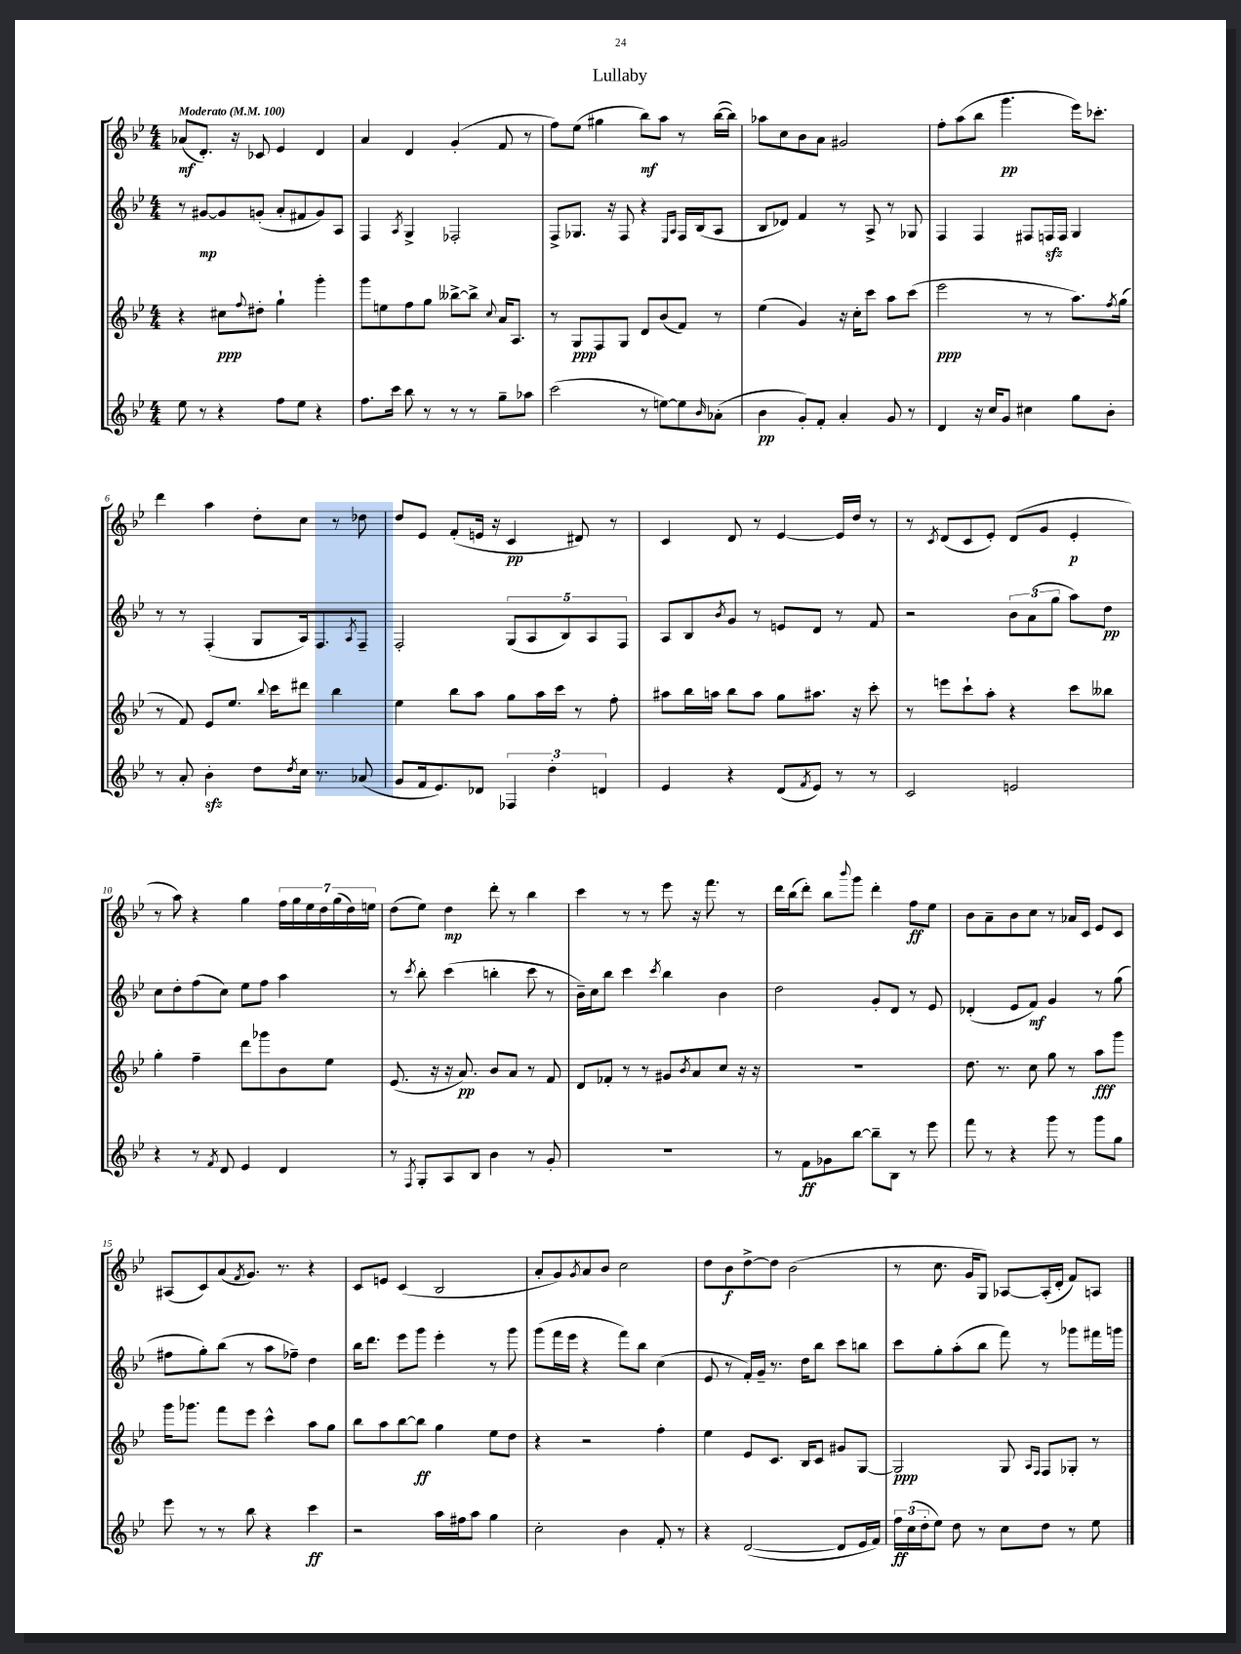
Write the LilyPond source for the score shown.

\header { title = "Lullaby" }
<<
\new StaffGroup <<
\new Staff = "s0" {
    \clef treble \key bes \major \numericTimeSignature \time 4/4 \tempo "Moderato" 4 = 100
    aes'8\mf( d'8.-.) r16 ces'8 ees'4 d'4 |
    a'4 d'4 g'4-.( f'8 r8 |
    f''8) ees''8( gis''4 bes''8\mf) a''8 r8 bes''16~( bes''16) |
    aes''8 c''8 bes'8 a'8 gis'2 |
    f''8-. a''8( bes''8 g'''4.\pp ees'''16) ces'''8.-. |
    d'''4 a''4 d''8-. c''8 r8 des''8 |
    d''8 ees'8 f'8-.( e'16 r16 c'4\pp dis'8) r8 |
    c'4 d'8 r8 ees'4~ ees'16 d''16 r8 |
    r8 \acciaccatura { c'8 } d'8( c'8 ees'8-.) d'8( g'8 ees'4-.\p |
    r8 a''8) r4 g''4 \tuplet 7/4 { f''16 g''16 ees''16 d''16 g''16( d''16) e''16 } |
    d''8( ees''8) d''4\mp d'''8-. r8 bes''4 |
    c'''4 r8 r8 ees'''8 r16 f'''8. r8 |
    d'''16 bes''16( d'''8-.) bes''8 \appoggiatura { bes'''8 } g'''8 d'''4-. f''8\ff ees''8 |
    bes'8 a'8-- bes'8 c''8 r8 aes'16 c'16 ees'8 c'8 |
    ais8( c'8) a'8( \acciaccatura { f'8 } g'8.) r8. r4 |
    c'8 e'8 c'4( bes2 |
    a'8-. g'8) \acciaccatura { g'8 } a'8 bes'8 c''2 |
    d''8 bes'8\f d''8~-> d''8 bes'2( |
    r8 c''8. g'16 g8) aes8~ aes16-.( d'16-. f'8) a8 \bar "|." |
}
\new Staff = "s1" {
    \clef treble \key bes \major \numericTimeSignature \time 4/4
    r8 gis'8~\mp gis'8 g'8-.( a'8-. fis'8 g'8) a8 |
    f4 \acciaccatura { a8 } g4-> fes2-. |
    f8-> ges8. r16 f8 r4 \grace { ees16 a16 } f16 bes16( a8 |
    bes8 des'8) f'4 r8 a8-> r8 ges8 |
    f4 f4 fis8 f16\sfz f16 g4 |
    r8 r8 f4-.( g8 a16) f8. \acciaccatura { a8 } f8-- |
    f2-. \tuplet 5/4 { g8( a8 bes8) a8 f8 } |
    a8 bes8 \acciaccatura { bes'8 } g'8 r8 e'8 d'8 r8 f'8 |
    r2 \tuplet 3/2 { bes'8 a'8( g''8 } a''8) d''8\pp |
    c''8 d''8-. f''8( c''8) ees''8 f''8 a''4 |
    r8 \acciaccatura { c'''8 } bes''8-. c'''4( b''4-. c'''8 r8 |
    bes'16--) c''16 bes''8 c'''4 \acciaccatura { c'''8 } bes''4 bes'4 |
    d''2 g'8-. d'8 r8 ees'8 |
    des'4-.( ees'8 f'8\mf) g'4 r8 g''8( |
    fis''8 g''8-.) bes''8( r8 a''8 fes''8--) d''4 |
    bes''16 d'''8. ees'''8 g'''8 ees'''4-. r8 g'''8 |
    g'''8( f'''16 ees'''16 r4 f'''8) bes''8 c''4( |
    ees'8 r8 f'16-.) g'16-- r8. d''16 bes''8 c'''8 b''8 |
    c'''8 g''8-. a''8-.( bes''8 f'''8) r8 ges'''8 fis'''16 g'''16 \bar "|." |
}
\new Staff = "s2" {
    \clef treble \key bes \major \numericTimeSignature \time 4/4
    r4 cis''8\ppp \appoggiatura { f''8 } dis''8-. g''4-! g'''4-. |
    g'''8 e''8 f''8 g''8 beses''8~-> beses''8-> \appoggiatura { c''8 } a'16 a8. |
    r8 g8\ppp f8 g8 d'8 bes'8( f'8) r8 |
    ees''4( g'4) r16 c''16-. c'''8 a''8 c'''8( |
    ees'''2\ppp r8 r8 a''8.) \acciaccatura { f''8 } g''16( |
    r8 f'8) ees'8 ees''8. \appoggiatura { bes''8 } c'''16 dis'''8 bes''4 |
    ees''4 bes''8 a''8 g''8 a''16 c'''16 r8 f''8-. |
    ais''8 bes''16 a''16 bes''8 a''8 g''8 ais''8. r16 c'''8-. |
    r8 e'''8 c'''8-! a''8-. r4 c'''8 beses''8 |
    g''4-. f''4-- d'''8 ges'''8 bes'8 ees''8 |
    ees'8.( r16 r16 a'8.\pp) bes'8 a'8 r8 f'8 |
    d'8 fes'8-. r8 r8 gis'8 \acciaccatura { bes'8 } a'8 c''8 r16 r16 |
    R1 |
    d''8. r8. c''8 g''8 r8 a''8\fff g'''8 |
    g'''16 ges'''8. f'''8 ees'''8 c'''4-^ a''8 g''8 |
    bes''8 a''8 bes''8~ bes''8\ff g''4 ees''8 d''8 |
    r4 r2 f''4-. |
    ees''4 ees'8 c'8. bes16 c'8 gis'8 g8~ |
    g2\ppp g8 \grace { a16 f16 } f8 ges8-. r8 \bar "|." |
}
\new Staff = "s3" {
    \clef treble \key bes \major \numericTimeSignature \time 4/4
    ees''8 r8 r4 f''8 ees''8 r4 |
    f''8. c'''16 bes''8 r8 r8 r8 g''8-- aes''8 |
    c'''2( r8 e''8~) e''8 \grace { bes'16 } aes'8-.( |
    bes'4\pp g'8-.) f'8-. a'4-. g'8 r8 |
    d'4 r16 c''16 g'8 cis''4 g''8 bes'8-. |
    r8 a'8-. bes'4-.\sfz d''8 \acciaccatura { d''8 } c''16 r8. aes'8( |
    g'8 f'16 ees'8.) des'8 \tuplet 3/2 { fes4 d''4-. d'4 } |
    ees'4 r4 d'8( \acciaccatura { f'8 } ees'8) r8 r8 |
    c'2 e'2 |
    r4 r8 \acciaccatura { f'8 } d'8 ees'4 d'4 |
    r8 \acciaccatura { f8 } g8-. a8 bes8 bes'4 r8 g'8-. |
    R1 |
    r8 f'8\ff ges'8 bes''8~ bes''8-- bes8 r8 ees'''8 |
    f'''8 r8 r4 g'''8 r8 g'''8 g''8 |
    ees'''8 r8 r8 bes''8 r4 c'''4\ff |
    r2 a''16 fis''16 a''8 g''4 |
    c''2-. bes'4 f'8-. r8 |
    r4 d'2~( d'8 ees'16 f'16) |
    \tuplet 3/2 { f''16\ff c''16( d''16-. } ees''8) d''8 r8 c''8 d''8 r8 ees''8 \bar "|." |
}
>>
>>
